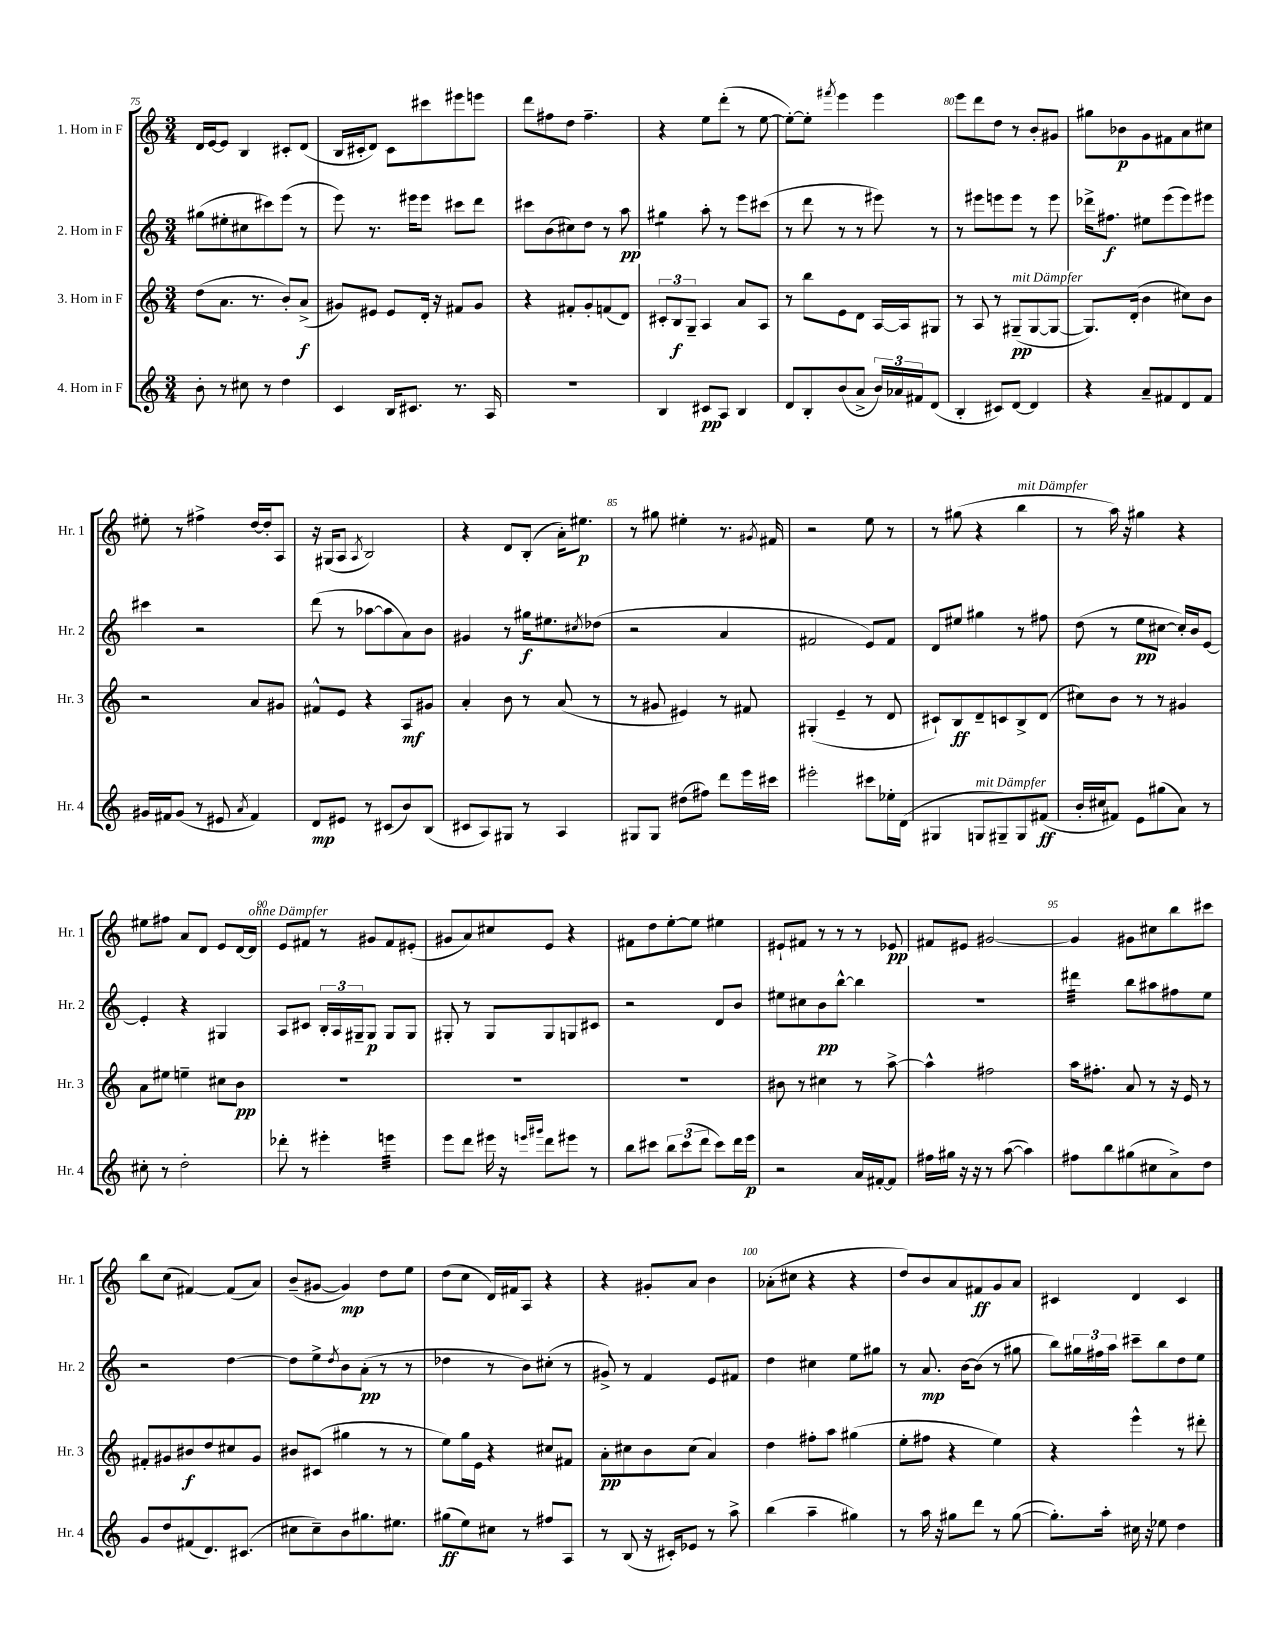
<<
\new StaffGroup <<
\new Staff = "s0" \with { instrumentName = "1. Horn in F" shortInstrumentName = "Hr. 1" } {
    \clef treble \key c \major \numericTimeSignature \time 3/4
    d'16 e'16~ e'8 b4 cis'8-. d'8( |
    b16 cis'16-. d'8) cis'8 cis'''8 eis'''8 e'''8 |
    d'''8 fis''8 d''8 fis''4.-- |
    r4 e''8 d'''8-.( r8 e''8~ |
    e''8~-.) e''8-. \acciaccatura { fis'''8 } e'''4 e'''4 |
    e'''8 d'''8 d''8 r8 b'8-. gis'8 |
    gis''8 bes'8\p g'8 fis'8 a'8 cis''8 |
    eis''8-. r8 fis''4-> d''16~ d''16-. a8 |
    r16 gis16( a8 \acciaccatura { a8 } b2) |
    r4 d'8 b8-.( a'16-.) eis''8.\p |
    r8 gis''8 eis''4-. r8. \acciaccatura { gis'8 } fis'16 |
    r2 e''8 r8 |
    r8 gis''8( r4 b''4^\markup { \italic "mit Dämpfer" } |
    r8 a''16) r16 gis''4 r4 |
    eis''8 fis''8 a'8 d'8 e'8 d'16~ d'16^\markup { \italic "ohne Dämpfer" } |
    e'8 fis'8 r8 gis'8 fis'8 eis'8-.( |
    gis'8 a'8) cis''8 e'8 r4 |
    fis'8 d''8 e''8~-. e''8 eis''4 |
    eis'8-! fis'8 r8 r8 r8 ees'8\pp |
    fis'8 eis'8 gis'2~ |
    gis'4 gis'8 cis''8 b''8 cis'''8 |
    b''8 c''8( fis'4~) fis'8( a'8) |
    b'8--( gis'8~ gis'4\mp) d''8 e''8 |
    d''8( c''8 d'16) fis'16 a8 r4 |
    r4 gis'8-. a'8 b'4 |
    aes'8-.( cis''8 r4 r4 |
    d''8) b'8 a'8 fis'8\ff g'8 a'8 |
    cis'4 d'4 cis'4 \bar "|." |
}
\new Staff = "s1" \with { instrumentName = "2. Horn in F" shortInstrumentName = "Hr. 2" } {
    \clef treble \key c \major \numericTimeSignature \time 3/4
    gis''8( eis''8-. cis''8 cis'''8) e'''8( r8 |
    e'''8) r8. eis'''16 eis'''8 cis'''8 d'''8 |
    cis'''8 b'8( cis''8) d''8 r8 a''8\pp |
    gis''4:8 a''8-. r8 e'''8 cis'''8( |
    r8 d'''8 r8 r8 eis'''8) r8 |
    r8 eis'''8 e'''8 e'''8 r8 e'''8 |
    des'''16-> fis''8.\f eis''8 e'''8( e'''8) eis'''8 |
    cis'''4 r2 |
    d'''8( r8 aes''8~ aes''8 a'8) b'8 |
    gis'4 r8 gis''16\f eis''8. \acciaccatura { cis''8 } des''8( |
    r2 a'4 |
    fis'2 e'8) fis'8 |
    d'8 eis''8 gis''4 r8 fis''8 |
    d''8( r8 e''8\pp cis''8~ cis''16-.) b'16 e'8~ |
    e'4-. r4 gis4 |
    a8 cis'8 \tuplet 3/2 { b16-. a16 gis16-- } gis8\p gis8 gis8 |
    gis8-. r8 gis8 gis8 g8 cis'8 |
    r2 d'8 b'8 |
    eis''8 cis''8 b'8\pp b''8~-^ b''4 |
    R2. |
    dis'''4:32 b''8 ais''8 fis''8 e''8 |
    r2 d''4~ |
    d''8 e''8-> \acciaccatura { d''8 } b'8 a'8-.\pp( r8 r8 |
    des''4 r8 b'8) cis''8-.( r8 |
    gis'8->) r8 f'4 e'8 fis'8 |
    d''4 cis''4 e''8 gis''8 |
    r8 a'8.\mp b'16~ b'8( r8 gis''8 |
    b''8) \tuplet 3/2 { gis''16 fis''16 a''16 } cis'''8-- b''8 d''8 e''8 \bar "|." |
}
\new Staff = "s2" \with { instrumentName = "3. Horn in F" shortInstrumentName = "Hr. 3" } {
    \clef treble \key c \major \numericTimeSignature \time 3/4
    d''8( a'8. r8. b'8-.) a'8->\f( |
    gis'8) eis'8 eis'8 d'16-. r16 fis'8 gis'8 |
    r4 fis'8-. g'8-. f'8( d'8) |
    \tuplet 3/2 { cis'8-. b8\f g8-- } a4 a'8 a8 |
    r8 b''8 e'8 d'8 a16~ a16 gis8 |
    r8 a8 r8 gis8--\pp^\markup { \italic "mit Dämpfer" }( gis8~ gis8~ |
    gis8.) d'16-.( b'4 cis''8) b'8 |
    r2 a'8 gis'8 |
    fis'8-^ e'8 r4 a8\mf gis'8 |
    a'4-. b'8 r8 a'8( r8 |
    r8 gis'8 eis'4) r8 fis'8 |
    gis4-.( e'4-- r8 d'8 |
    cis'8-!) b8\ff d'8-- c'8 b8-> d'8( |
    cis''8) b'8 r8 r8 gis'4 |
    a'8 eis''8 e''4-- cis''8 b'8\pp |
    R2. |
    R2. |
    R2. |
    bis'8 r8 cis''4 r8 a''8~-> |
    a''4-^ fis''2 |
    a''16 fis''8.-. a'8 r8 r16 e'16 r8 |
    fis'8-. gis'8 bis'8\f d''8 cis''8 gis'8 |
    bis'8 cis'8( gis''4 r8 r8 |
    e''8) g''16 e'16 r4 cis''8 fis'8 |
    a'8-.\pp cis''8 b'8 cis''8( a'4) |
    d''4 fis''8-. a''8 gis''4( |
    e''8-. fis''8 r4 e''4) |
    r4 e'''4-^ r8 dis'''8-. \bar "|." |
}
\new Staff = "s3" \with { instrumentName = "4. Horn in F" shortInstrumentName = "Hr. 4" } {
    \clef treble \key c \major \numericTimeSignature \time 3/4
    b'8-. r8 cis''8 r8 d''4 |
    c'4 b16 cis'8. r8. a16 |
    R2. |
    b4 cis'8\pp a8 b4 |
    d'8 b8-. b'8( a'8-> \tuplet 3/2 { b'16) aes'16 fis'16 } d'8( |
    b4-. cis'8) d'8~ d'4 |
    r4 a'8-- fis'8 d'8 fis'8 |
    gis'16 fis'16 gis'8( r8 eis'8 \acciaccatura { a'8 } fis'4) |
    d'8\mp eis'8 r8 cis'8( b'8) b8( |
    cis'8 a8) gis8 r8 a4 |
    gis8 gis8 dis''8( fis''8) d'''8 e'''16 cis'''16 |
    eis'''2-. cis'''8 ees''16-. d'16( |
    gis4 g8^\markup { \italic "mit Dämpfer" } gis8--) gis8 fis'8\ff( |
    b'16-. cis''16 fis'8) e'8 gis''8( a'8) r8 |
    cis''8-. r8 d''2-. |
    des'''8-. r8 eis'''4-. e'''4:32 |
    e'''8 d'''8 eis'''16 r16 \grace { e'''16 gis'''16 } d'''8 eis'''8 r8 |
    b''8 cis'''8 \tuplet 3/2 { b''8 cis'''8( d'''8 } cis'''8) d'''16 e'''16\p |
    r2 a'16 fis'16~-. fis'8 |
    fis''16 gis''16 r16 r16 r8 a''8~( a''4) |
    fis''8 b''8 gis''8( cis''8 a'8->) d''8 |
    g'8 d''8 fis'8( d'8.) cis'8.( |
    cis''8 cis''8--) b'8 gis''8. eis''8. |
    gis''8\ff( e''8) cis''8 r8 fis''8 a8 |
    r8 b8( r16 cis'16-.) ees'8 r8 a''8-> |
    b''4( a''4-- gis''4) |
    r8 a''16 r16 gis''8 d'''8 r8 gis''8~( |
    gis''8.-.) a''16-. cis''16 r16 ees''8 d''4 \bar "|." |
}
>>
>>
\layout { \context { \Score currentBarNumber = #75 \override BarNumber.break-visibility = ##(#f #t #t) barNumberVisibility = #(every-nth-bar-number-visible 5) } }
